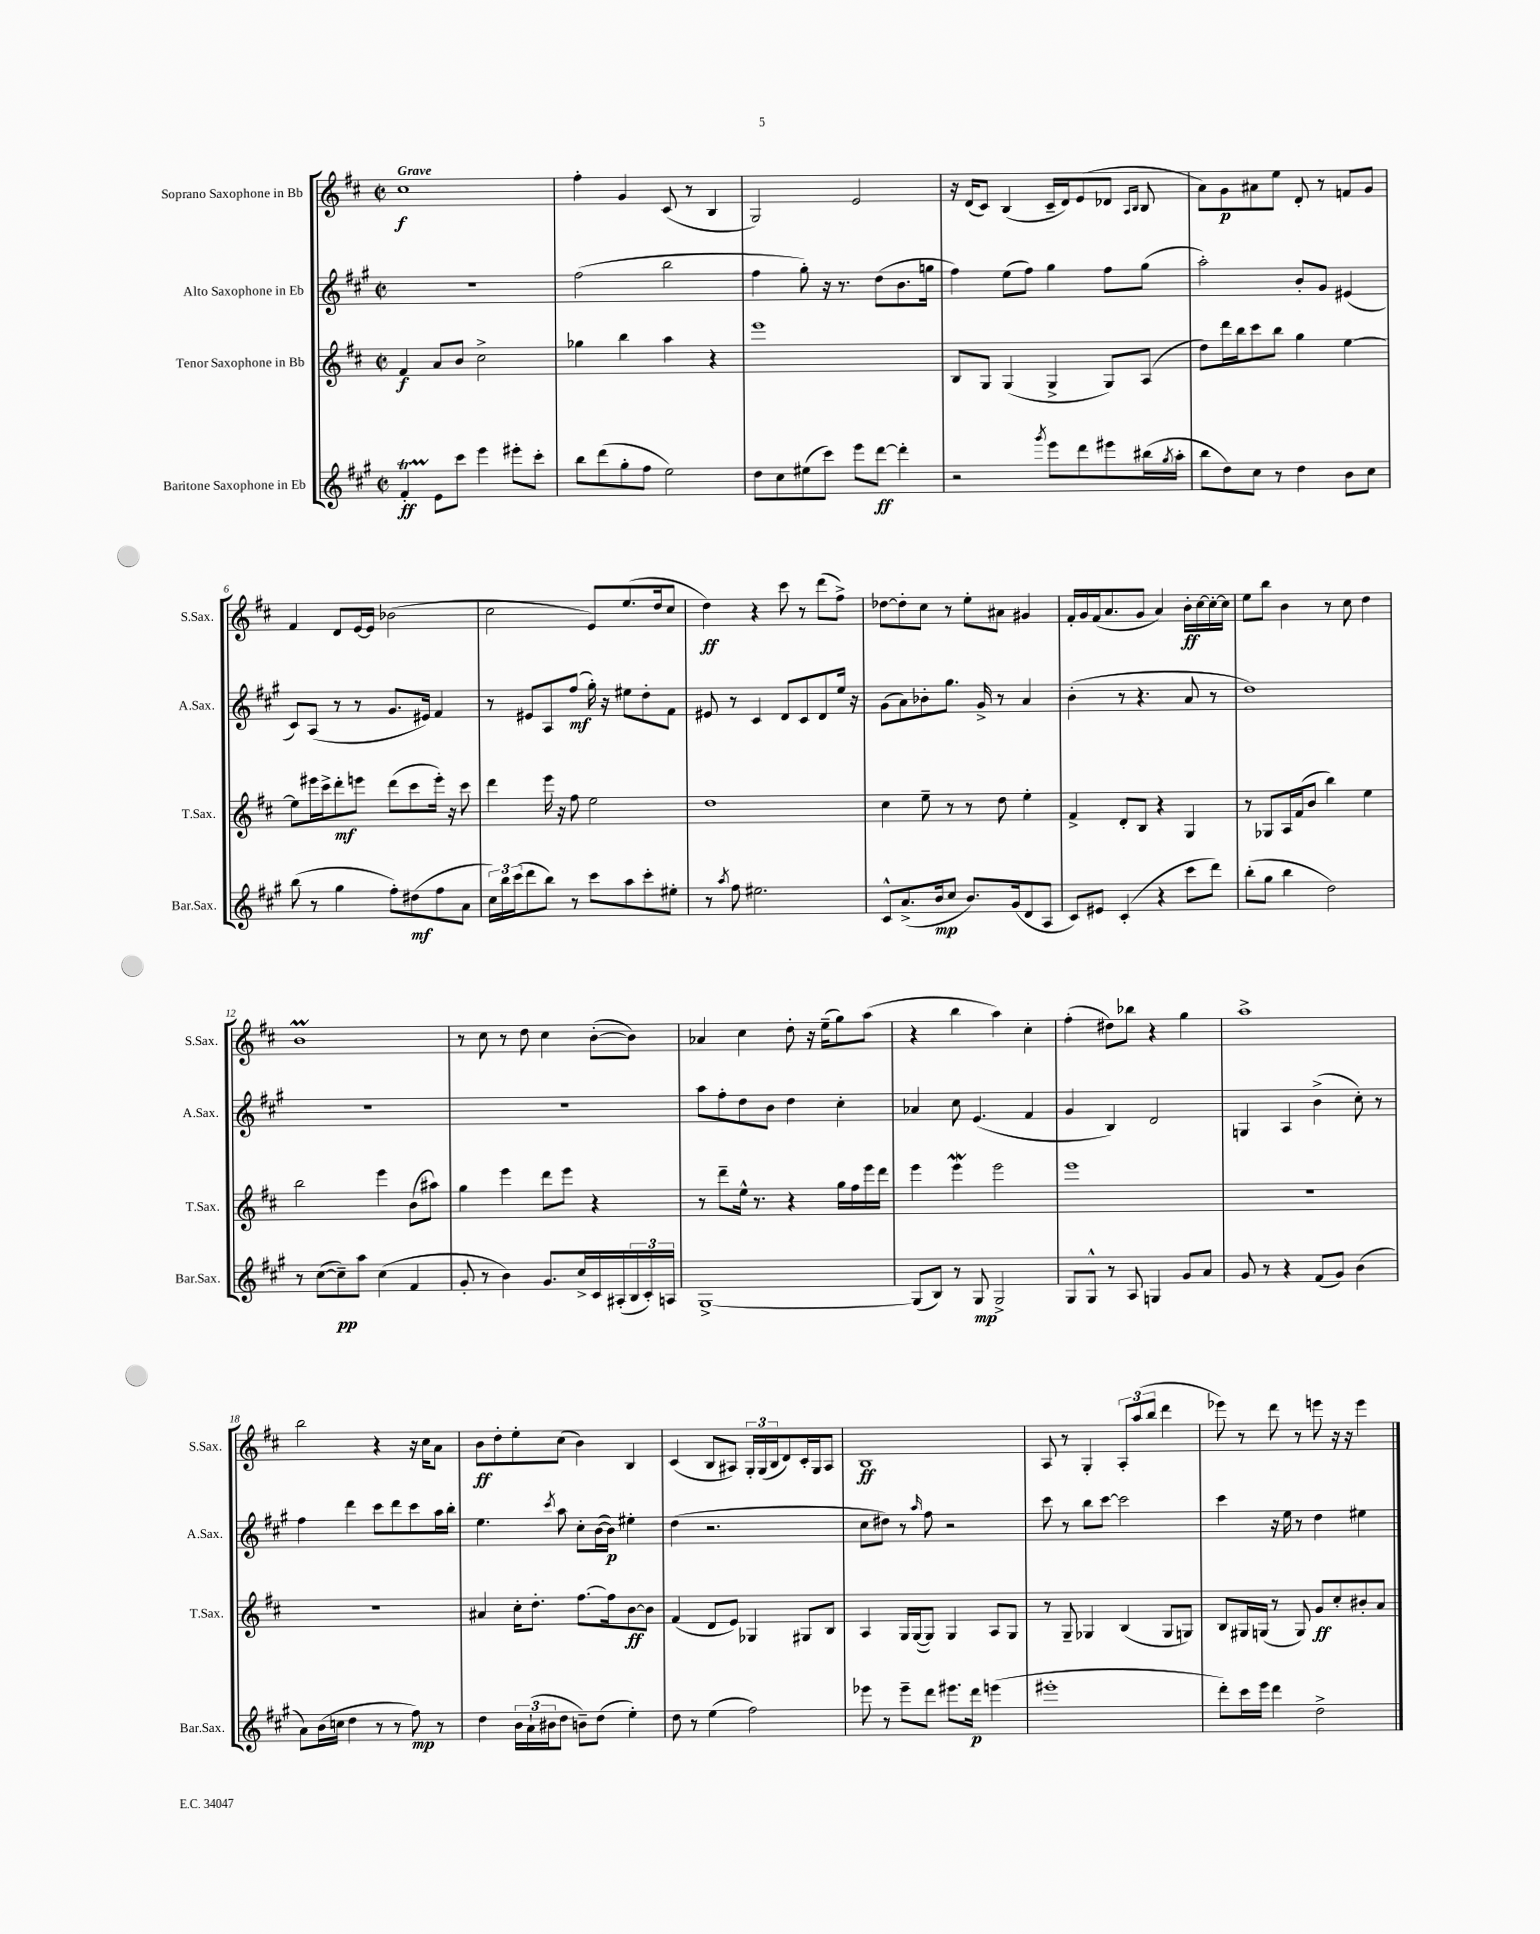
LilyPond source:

<<
\new StaffGroup <<
\new Staff = "s0" \with { instrumentName = "Soprano Saxophone in Bb" shortInstrumentName = "S.Sax." } {
    \clef treble \key d \major \defaultTimeSignature \time 2/2 \tempo "Grave"
    cis''1\f |
    fis''4-. g'4 cis'8( r8 b4 |
    g2) e'2 |
    r16 d'16( cis'8) b4( cis'16-- d'16) e'8( des'8 \grace { a16 b16 } b8 |
    a'8) g'8\p ais'8 e''8 d'8-. r8 f'8 g'8 |
    fis'4 d'8 e'16~ e'16 bes'2( |
    cis''2 e'8) e''8.( d''16 cis''8 |
    d''4\ff) r4 cis'''8 r8 d'''8( fis''8->) |
    des''8~ des''8-. cis''8 r8 e''8-. ais'8 gis'4 |
    fis'16-. g'16 fis'16( a'8. g'8 a'4) b'16-.\ff cis''16~ cis''16~-. cis''16 |
    e''8 b''8 b'4 r8 cis''8 d''4 |
    b'1\prall |
    r8 cis''8 r8 d''8 cis''4 b'8~-.( b'8) |
    aes'4 cis''4 d''8-. r16 e''16--( g''8) a''8( |
    r4 b''4 a''4) cis''4-. |
    fis''4-.( dis''8) bes''8 r4 g''4 |
    a''1-> |
    b''2 r4 r16 cis''16 a'8 |
    b'8\ff d''8-. e''8-. cis''8( b'4) b4 |
    cis'4( b8 ais8) \tuplet 3/2 { g16-. g16( b16 } d'8) cis'16-. g16 ais8 |
    b1\ff |
    a8 r8 g4-. \tuplet 3/2 { a8-. a''8( b''8 } d'''4 |
    ees'''8) r8 d'''8 r8 e'''8 r16 r16 e'''4 \bar "|." |
}
\new Staff = "s1" \with { instrumentName = "Alto Saxophone in Eb" shortInstrumentName = "A.Sax." } {
    \clef treble \key a \major \defaultTimeSignature \time 2/2
    R1 |
    fis''2( b''2 |
    fis''4 gis''8-.) r16 r8. d''8( b'8. g''16 |
    fis''4) e''8( fis''8) gis''4 fis''8 gis''8( |
    a''2-.) b'8-. gis'8 eis'4( |
    cis'8) a8( r8 r8 gis'8. eis'16) fis'4 |
    r8 eis'8 a8 fis''8\mf( gis''16-.) r16 eis''8 d''8-. fis'8 |
    eis'8 r8 cis'4 d'8 cis'8 d'8 e''16 r16 |
    gis'8( a'8) bes'8-. gis''8. gis'16-> r8 a'4 |
    b'4-.( r8 r4. a'8 r8 |
    d''1) |
    R1 |
    R1 |
    a''8 fis''8-. d''8 b'8 d''4 cis''4-. |
    aes'4 cis''8 e'4.( fis'4 |
    gis'4 b4) d'2 |
    g4 a4 b'4->( cis''8-.) r8 |
    fis''4 d'''4 cis'''8 d'''8 cis'''8 a''16 b''16-. |
    e''4. \acciaccatura { cis'''8 } a''8 cis''8-. b'16~( b'16\p) eis''4-. |
    d''4( r2. |
    cis''8 dis''8) r8 \grace { a''16 } fis''8 r2 |
    cis'''8 r8 b''8 cis'''8~ cis'''2 |
    cis'''4 r16 e''16 r8 d''4 eis''4 \bar "|." |
}
\new Staff = "s2" \with { instrumentName = "Tenor Saxophone in Bb" shortInstrumentName = "T.Sax." } {
    \clef treble \key d \major \defaultTimeSignature \time 2/2
    fis'4\f a'8 b'8 cis''2-> |
    ges''4 b''4 a''4 r4 |
    e'''1 |
    b8 g8 g4( g4-> g8) a8( |
    d''8) d'''16 b''16 cis'''8 b''8 g''4 e''4~ |
    e''8 eis'''16 cis'''16-> d'''8-.\mf e'''8 d'''8( cis'''8 e'''16-.) r16 cis'''8 |
    d'''4 e'''16 r16 fis''8 e''2 |
    d''1 |
    cis''4 e''8-- r8 r8 d''8 e''4-. |
    fis'4-> d'8-. b8 r4 g4 |
    r8 ges8 a16 fis'16( b'8 b''4) e''4 |
    b''2 e'''4 b'8( ais''8) |
    g''4 e'''4 d'''8 e'''8 r4 |
    r8 d'''8-- e''16-^ r8. r4 g''16 fis''16 e'''16 d'''16 |
    e'''4 e'''4\mordent e'''2 |
    e'''1 |
    R1 |
    R1 |
    ais'4 cis''16-. d''8.-. fis''8.~ fis''16 b'8~\ff b'8 |
    fis'4( d'8 e'8) ges4 gis8 b8 |
    a4 g16 g16~( g8) g4 a8 g8 |
    r8 g8-- ges4 b4( ges8 g8) |
    b8 gis16 g16( r8 g8) g'8\ff cis''8-. bis'8-. a'8 \bar "|." |
}
\new Staff = "s3" \with { instrumentName = "Baritone Saxophone in Eb" shortInstrumentName = "Bar.Sax." } {
    \clef treble \key a \major \defaultTimeSignature \time 2/2
    fis'4-.\startTrillSpan\ff e'8\stopTrillSpan cis'''8 e'''4 eis'''8-. cis'''8-. |
    b''8 d'''8( gis''8-. fis''8 e''2) |
    d''8 cis''8 eis''8( cis'''8) e'''8 d'''8~\ff d'''4-. |
    r2 \acciaccatura { gis'''8 } e'''8 d'''8 eis'''8 bis''16( \acciaccatura { gis''8 } a''16-. |
    b''8 d''8) cis''8 r8 d''4 b'8 cis''8 |
    b''8( r8 gis''4 fis''8-.) dis''8\mf( fis''8 a'8 |
    \tuplet 3/2 { cis''16) b''16 cis'''16( } d'''8 b''8) r8 cis'''8 a''8 cis'''8-. eis''8-. |
    r8 \acciaccatura { a''8 } fis''8 eis''2. |
    cis'8-^ a'8.->( b'16\mp cis''8 b'8.) gis'16( d'8 a8 |
    cis'8) eis'8 cis'4-.( r4 cis'''8 d'''8) |
    b''8-.( gis''8 b''4 d''2) |
    r8 cis''8~( cis''8--\pp) a''8 cis''4( fis'4 |
    gis'8-. r8 b'4) gis'8. cis''16-> cis'16 ais16-.( \tuplet 3/2 { b16 cis'16-.) a16 } |
    gis1~-> |
    gis8( b8) r8 gis8\mp gis2-> |
    gis8 gis8-^ r8 a8 g4 gis'8 a'8 |
    gis'8 r8 r4 fis'8( gis'8) b'4( |
    a'8) b'16( c''16 d''4 r8 r8 fis''8\mp) r8 |
    d''4 \tuplet 3/2 { b'16 a'16-!( bis'16 } d''8 b'8--) d''8( e''4-.) |
    d''8 r8 e''4( fis''2) |
    ees'''8 r8 ees'''8-- d'''8 eis'''8. d'''16\p e'''4( |
    eis'''1-. |
    d'''8-.) cis'''16 e'''16 d'''4 d''2-> \bar "|." |
}
>>
>>
